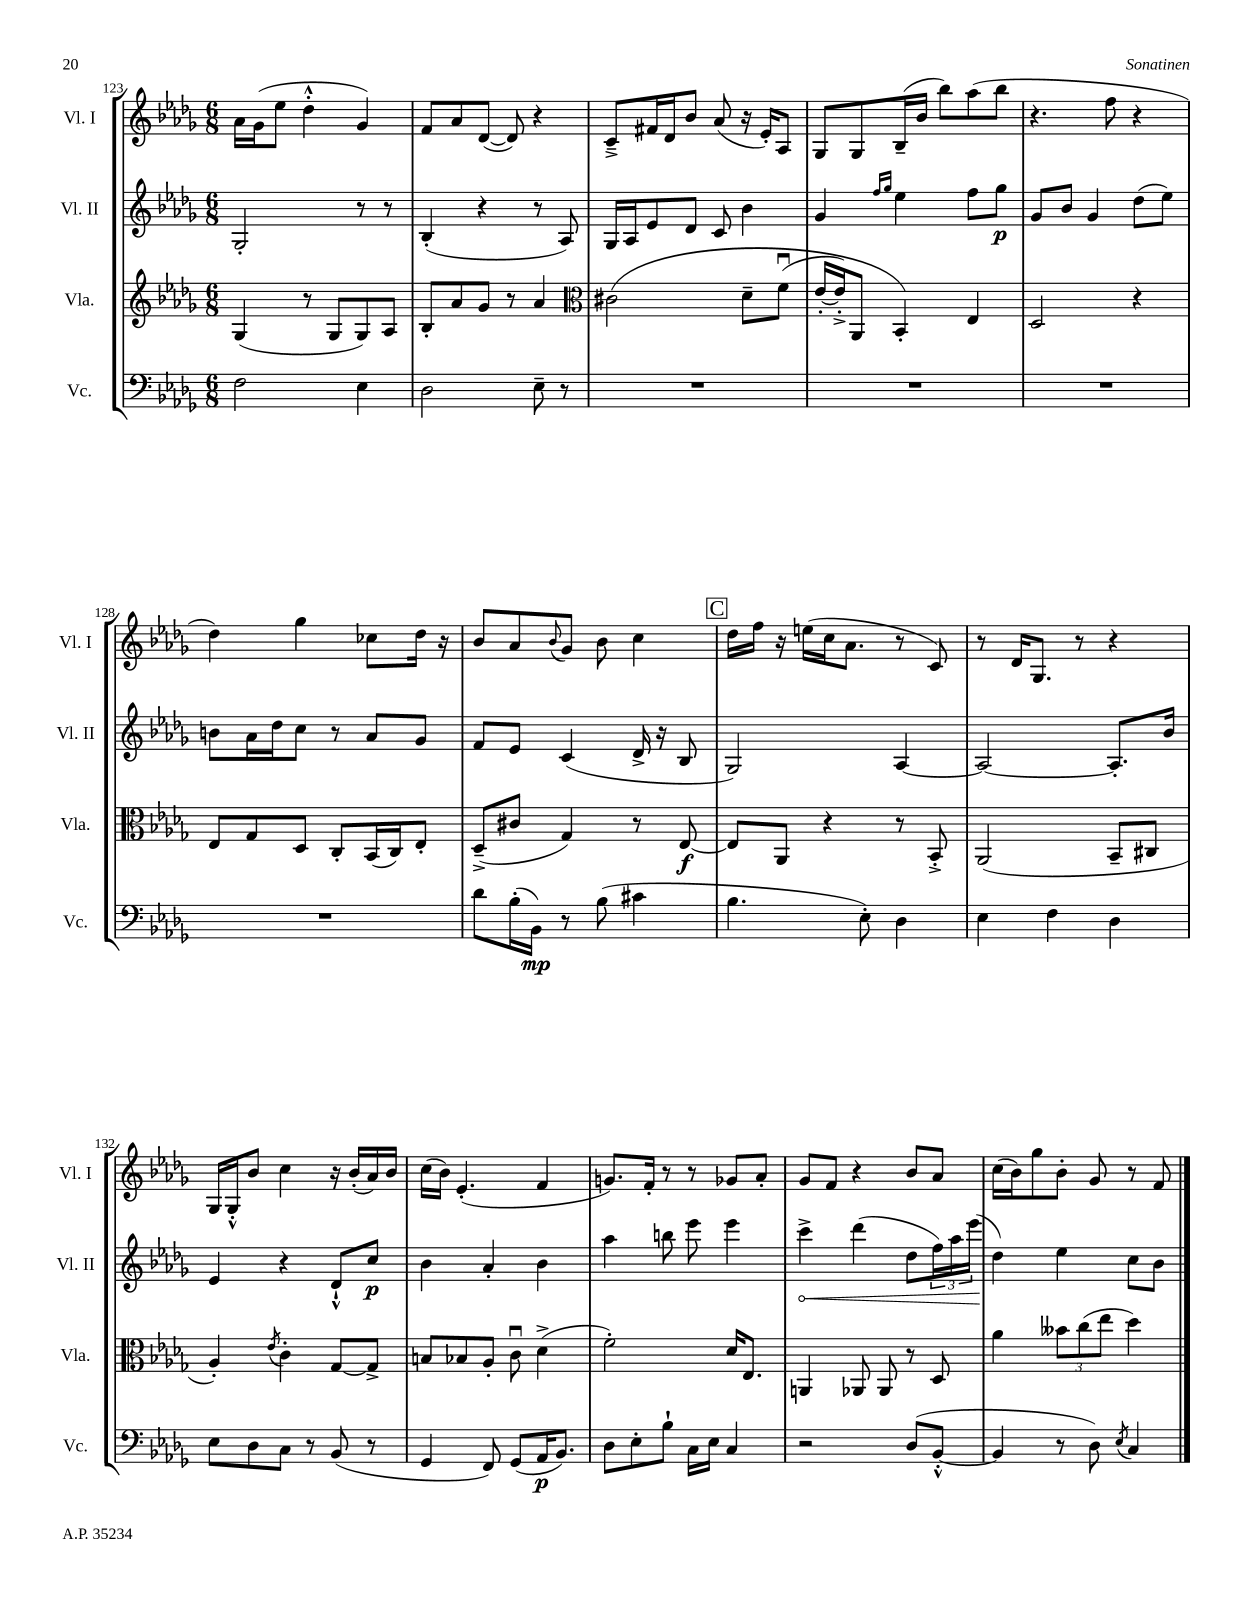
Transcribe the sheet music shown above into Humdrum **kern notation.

**kern	**dynam	**kern	**dynam	**kern	**dynam	**kern
*part4	*part4	*part3	*part3	*part2	*part2	*part1
*staff4	*staff4	*staff3	*staff3	*staff2	*staff2	*staff1
*I"Vc.	*	*I"Vla.	*	*I"Vl. II	*	*I"Vl. I
*I'Vc.	*	*I'Vla.	*	*I'Vl. II	*	*I'Vl. I
*clefF4	*	*clefG2	*	*clefG2	*	*clefG2
*k[b-e-a-d-g-]	*	*k[b-e-a-d-g-]	*	*k[b-e-a-d-g-]	*	*k[b-e-a-d-g-]
*M6/8	*	*M6/8	*	*M6/8	*	*M6/8
=123	=123	=123	=123	=123	=123	=123
2F\	.	(4G-/	.	2G-'/	.	16a-\LL
.	.	.	.	.	.	(16g-\J
.	.	.	.	.	.	8ee-\J
.	.	8r	.	.	.	4dd-'^^\
.	.	8G-/L	.	.	.	.
4E-\	.	8G-/)	.	8r	.	4g-/)
.	.	8A-/J	.	8r	.	.
=124	=124	=124	=124	=124	=124	=124
2D-\	.	8B-'/L	.	(4B-'/	.	8f/L
.	.	8a-/	.	.	.	8a-/
.	.	8g-/J	.	4r	.	([8d-/J
.	.	8r	.	.	.	8d-/])
8E-~\	.	4a-/	.	8r	.	4r
8r	.	.	.	8A-/)	.	.
=125	=125	=125	=125	=125	=125	=125
*	*	*clefC3	*	*	*	*
2.r	.	(2c#X\	.	16G-/LL	.	8c~^/L
.	.	.	.	16A-/J	.	.
.	.	.	.	8e-/	.	16f#X/L
.	.	.	.	.	.	16d-/J
.	.	.	.	8d-/J	.	8b-/J
.	.	.	.	8c/	.	(8a-/
.	.	8d-~\L	.	4b-\	.	16r
.	.	.	.	.	.	16e-'/KL)
.	.	(8fu\J	.	.	.	8A-/J
=126	=126	=126	=126	=126	=126	=126
2.r	.	[16e-'/LL	.	4g-/	.	8G-/L
.	.	16e-'^/J])	.	.	.	.
.	.	8AA-/J	.	.	.	8G-/
.	.	.	.	16qqff/LL	.	.
.	.	.	.	16qqgg-/JJ	.	.
.	.	4BB-'/)	.	4ee-\	.	(16B-~/L
.	.	.	.	.	.	16b-/JJ
.	.	.	.	.	.	8bb-\L)
.	.	4E-/	.	8ff\L	.	(8aa-\
.	.	.	.	8gg-\J	p	8bb-\J
=127	=127	=127	=127	=127	=127	=127
2.r	.	2D-/	.	8g-/L	.	4.r
.	.	.	.	8b-/J	.	.
.	.	.	.	4g-/	.	.
.	.	.	.	.	.	8ff\
.	.	4r	.	(8dd-\L	.	4r
.	.	.	.	8ee-\J)	.	.
!!LO:LB:g=z
=128	=128	=128	=128	=128	=128	=128
2.r	.	8E-/L	.	8bn\L	.	4dd-\)
.	.	8G-/	.	16a-\L	.	.
.	.	.	.	16dd-\J	.	.
.	.	8D-/J	.	8cc\J	.	4gg-\
.	.	8C'/L	.	8r	.	.
.	.	(16BB-/L	.	8a-/L	.	8cc-X\L
.	.	16C/J)	.	.	.	.
.	.	8E-'/J	.	8g-/J	.	16dd-\Jk
.	.	.	.	.	.	16r
=129	=129	=129	=129	=129	=129	=129
8d-\L	.	(8D-~^/L	.	8f/L	.	8b-/L
(16B-'\L	.	8c#X/J	.	8e-/J	.	8a-/
16BB-\JJ)	mp	.	.	.	.	.
.	.	.	.	.	.	8qqb-/
8r	.	4G-/)	.	(4c/	.	8g-/J
(8B-\	.	.	.	.	.	8b-\
4c#X\	.	8r	.	16d-^/	.	4cc\
.	.	.	.	16r	.	.
.	.	[8E-/	f	8B-/	.	.
!!LO:REH:place=s1:t=C
=130	=130	=130	=130	=130	=130	=130
4.B-\	.	8E-/L]	.	2G-/)	.	16dd-\LL
.	.	.	.	.	.	16ff\JJ
.	.	8AA-/J	.	.	.	16r
.	.	.	.	.	.	(16een\LL
.	.	4r	.	.	.	16cc\J
.	.	.	.	.	.	8.a-\J
8E-'\)	.	.	.	.	.	.
4D-\	.	8r	.	[4A-/	.	8r
.	.	8BB-'^/	.	.	.	8c/)
=131	=131	=131	=131	=131	=131	=131
4E-\	.	(2AA-/	.	2A-/_	.	8r
.	.	.	.	.	.	16d-/KL
.	.	.	.	.	.	8.G-/J
4F\	.	.	.	.	.	.
.	.	.	.	.	.	8r
4D-\	.	8BB-~/L	.	8.A-'/L]	.	4r
.	.	8C#X/J	.	.	.	.
.	.	.	.	16b-/Jk	.	.
!!LO:LB:g=z
=132	=132	=132	=132	=132	=132	=132
8E-\L	.	4A-'/)	.	4e-/	.	16G-/LL
.	.	.	.	.	.	16G-'^^/J
8D-\	.	.	.	.	.	8b-/J
.	.	8qe-/	.	.	.	.
8C\J	.	4c'\	.	4r	.	4cc\
8r	.	.	.	.	.	.
(8BB-/	.	[8G-/L	.	8d-`^^/L	.	16r
.	.	.	.	.	.	(16b-'/LL
8r	.	8G-^/J]	.	8cc/J	p	16a-/)
.	.	.	.	.	.	16b-/JJ
=133	=133	=133	=133	=133	=133	=133
4GG-/	.	8Bn/L	.	4b-\	.	(16cc\LL
.	.	.	.	.	.	16b-\JJ)
.	.	8B-X/	.	.	.	(4.e-'/
8FF/)	.	8A-'/J	.	4a-'/	.	.
(8GG-/L	.	8cu\	.	.	.	.
16AA-/K	p	(4d-^\	.	4b-\	.	4f/
8.BB-/J)	.	.	.	.	.	.
=134	=134	=134	=134	=134	=134	=134
8D-\L	.	2f'\)	.	4aa-\	.	8.gn/L)
8E-'\	.	.	.	.	.	.
.	.	.	.	.	.	16f'/Jk
8B-`\J	.	.	.	8bbn\	.	8r
16C\LL	.	.	.	8eee-\	.	8r
16E-\JJ	.	.	.	.	.	.
4C/	.	16d-/KL	.	4eee-\	.	8g-X/L
.	.	8.E-/J	.	.	.	.
.	.	.	.	.	.	8a-'/J
=135	=135	=135	=135	=135	=135	=135
!	!	!	!	!	!LO:HP:b	!
2r	.	4AAn/	.	4ccc^\	<	8g-/L
.	.	.	.	.	.	8f/J
.	.	8AA-X/	.	(4ddd-\	.	4r
.	.	8AA-/	.	.	.	.
(8D-/L	.	8r	.	8dd-\L	.	8b-/L
[8BB-'^^/J	.	8D-/	.	24ff\L)	.	8a-/J
.	.	.	.	24aa-\	.	.
.	.	.	.	(24eee-\JJ	.	.
.	.	.	.	.	[	.
=136	=136	=136	=136	=136	=136	=136
4BB-/]	.	4a-\	.	4dd-\)	.	(16cc\LL
.	.	.	.	.	.	16b-\J)
.	.	.	.	.	.	8gg-\
8r	.	12b--X\L	.	4ee-\	.	8b-'\J
.	.	(12cc\	.	.	.	.
8D-\)	.	.	.	.	.	8g-/
.	.	12ee-\J	.	.	.	.
8qE-/	.	.	.	.	.	.
4C/	.	4dd-\)	.	8cc\L	.	8r
.	.	.	.	8b-\J	.	8f/
==	==	==	==	==	==	==
*-	*-	*-	*-	*-	*-	*-
